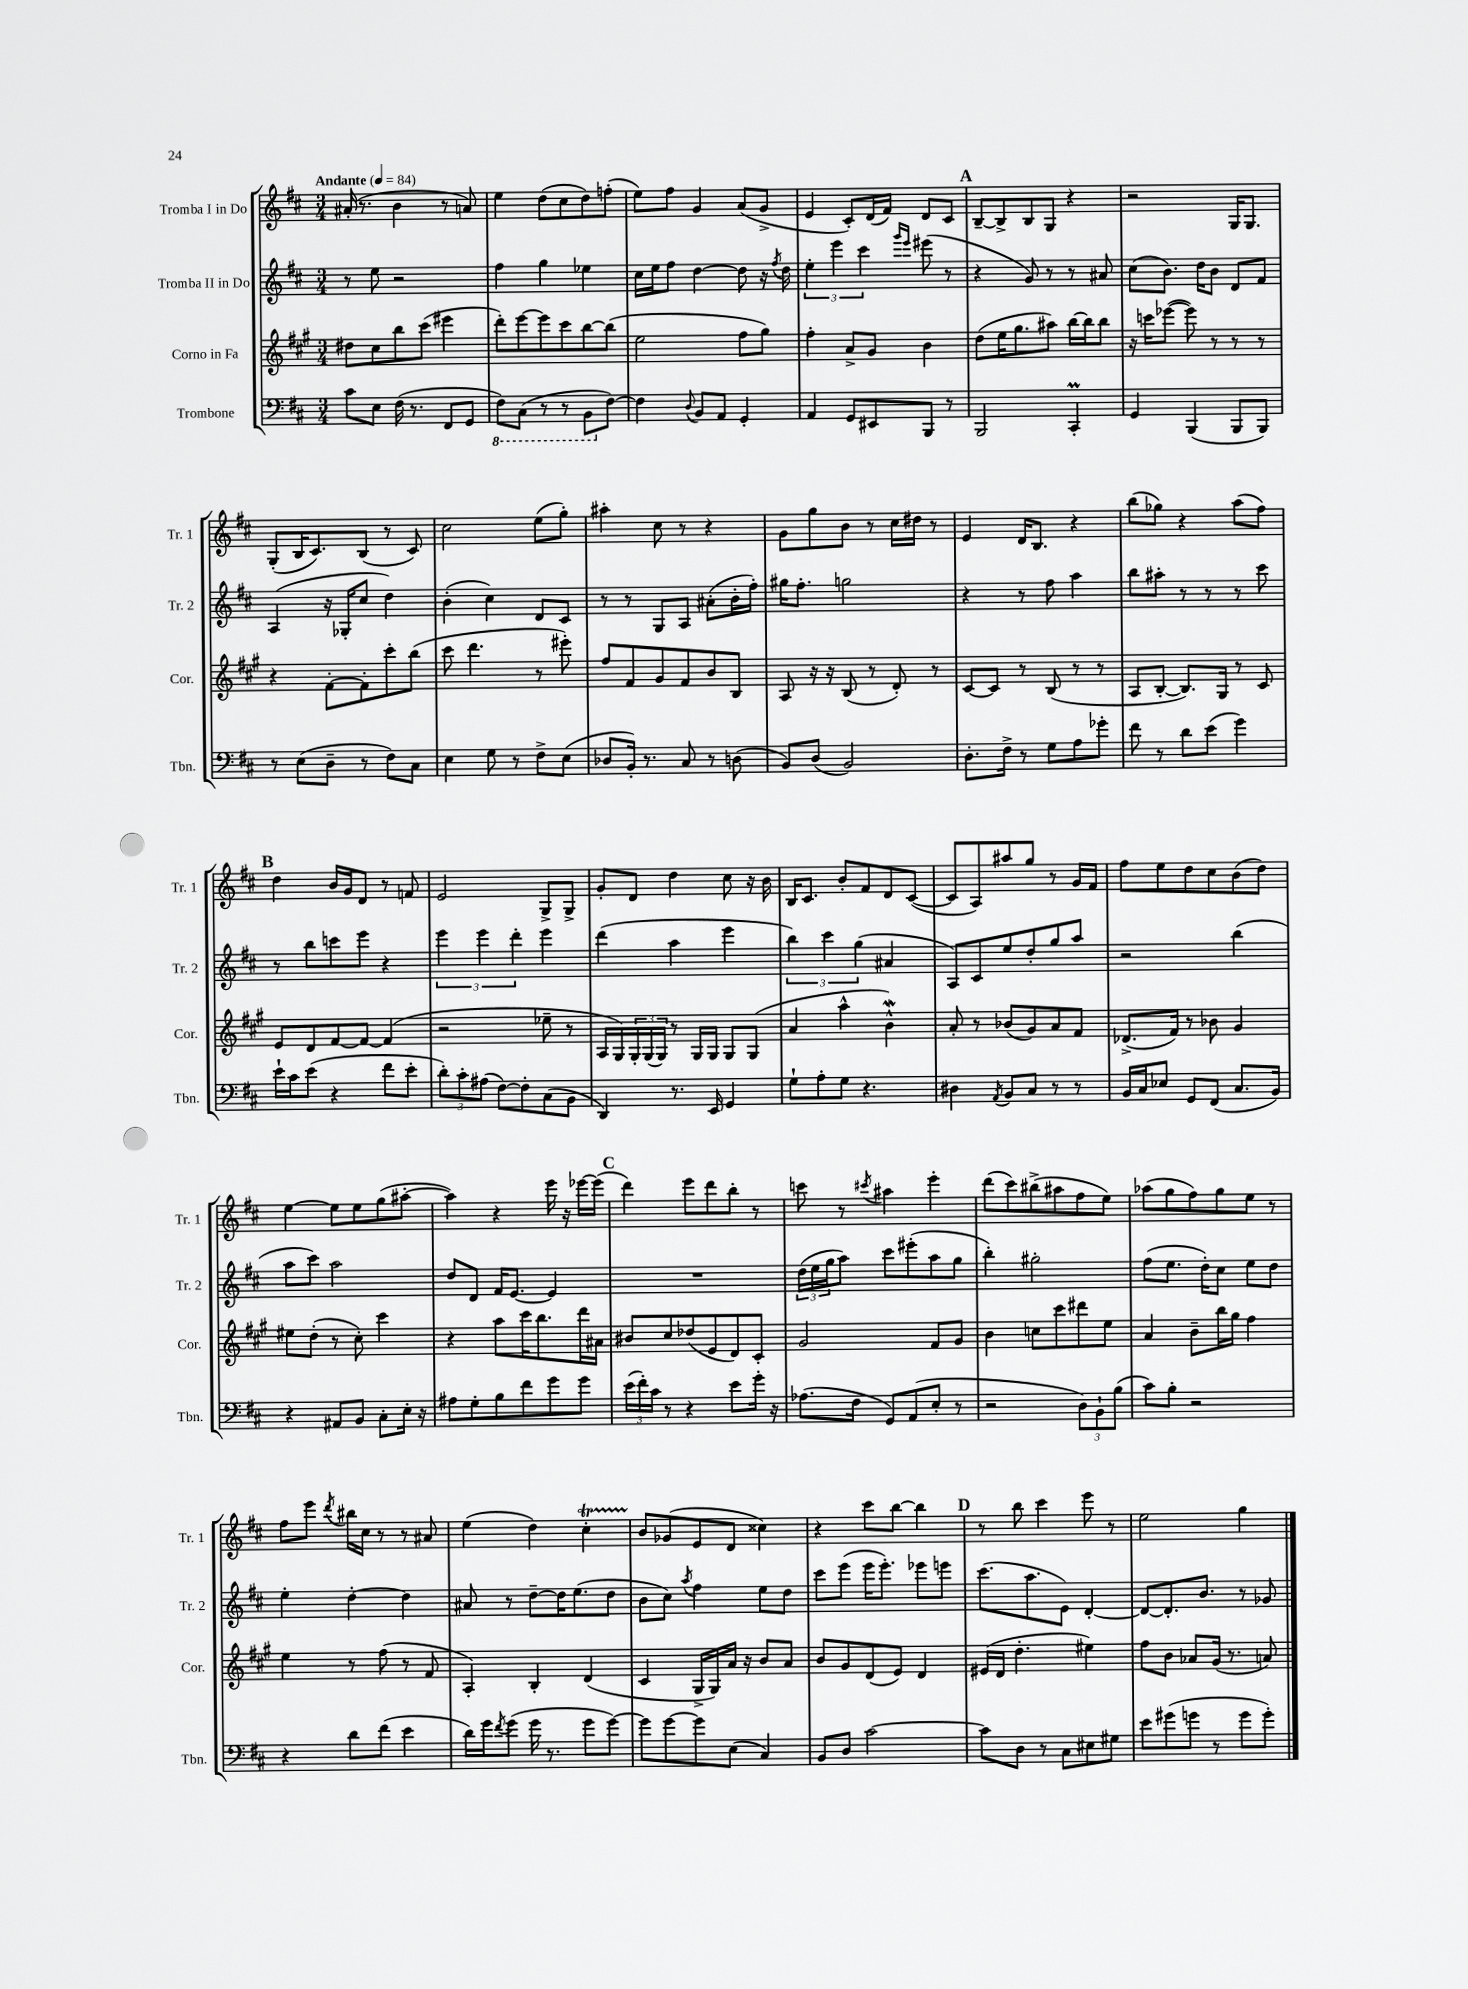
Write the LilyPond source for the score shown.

<<
\new StaffGroup <<
\new Staff = "s0" \with { instrumentName = "Tromba I in Do" shortInstrumentName = "Tr. 1" } {
    \clef treble \key d \major \numericTimeSignature \time 3/4 \tempo "Andante" 4 = 84
    ais'16-.( r8. b'4 r8 a'8) |
    e''4 d''8( cis''8 d''8) f''8-.( |
    e''8) fis''8 g'4 a'8( g'8-> |
    e'4 cis'8-.) d'16( fis'16) d'8 cis'8 |
    \mark \markup { \bold "A" } b8~-- b8-> b8 g8 r4 |
    r2 g16 g8. |
    g8-.( b16 cis'8.) b8( r8 cis'8) |
    cis''2 e''8( g''8-.) |
    ais''4-. cis''8 r8 r4 |
    g'8 g''8 b'8 r8 cis''16 dis''16 r8 |
    e'4 d'16 b8. r4 |
    b''8( ges''8) r4 a''8( fis''8) |
    \mark \markup { \bold "B" } d''4 b'16 g'16 d'8 r8 f'8 |
    e'2 g8-> g8-> |
    g'8-. d'8 d''4 cis''8 r16 b'16 |
    b16 cis'8. b'8-. fis'8 d'8 cis'8~( |
    cis'8 a8) ais''8 g''8 r8 g'16 fis'16 |
    fis''8 e''8 d''8 cis''8 b'8( d''8) |
    e''4~ e''8 e''8 g''8( ais''8~-. |
    ais''4) r4 e'''16 r16 ees'''16~ ees'''16( |
    \mark \markup { \bold "C" } d'''4) e'''8 d'''8 b''8-. r8 |
    c'''8 r8 \acciaccatura { cis'''8 } ais''4 e'''4-. |
    d'''8( cis'''8) bis''8->( ais''8 fis''8 e''8) |
    aes''8( g''8 fis''8) g''8 e''8 r8 |
    fis''8 e'''8 \acciaccatura { d'''8 } bis''16 cis''16 r8 r8 ais'8 |
    e''4( d''4) cis''4-.\startTrillSpan |
    b'8\stopTrillSpan ges'8( e'8 d'8 cisis''4) |
    r4 cis'''8 b''8~ b''4 |
    \mark \markup { \bold "D" } r8 b''8 cis'''4 e'''8 r8 |
    e''2 g''4 \bar "|." |
}
\new Staff = "s1" \with { instrumentName = "Tromba II in Do" shortInstrumentName = "Tr. 2" } {
    \clef treble \key d \major \numericTimeSignature \time 3/4
    r8 e''8 r2 |
    fis''4 g''4 ees''4 |
    cis''16 e''16 fis''8 d''4~ d''8 r16 \acciaccatura { fis''8 } d''16 |
    \tuplet 3/2 { e''4-. e'''4 cis'''4 } \grace { g'''16 e'''16 } eis'''8( r8 |
    \mark \markup { \bold "A" } r4 g'8) r8 r8 ais'8 |
    cis''8( b'8.) d''16 b'8 d'8 fis'8 |
    a4( r16 ges16-. cis''8 d''4) |
    b'4-.( cis''4) d'8 cis'8 |
    r8 r8 g8 a8 ais'8-.( b'16-. fis''16-.) |
    gis''16 fis''8.-. g''2 |
    r4 r8 fis''8 a''4 |
    b''8 ais''8-. r8 r8 r8 cis'''8 |
    \mark \markup { \bold "B" } r8 b''8 c'''8 e'''8 r4 |
    \tuplet 3/2 { e'''4 e'''4 d'''4-. } e'''4 |
    d'''4( a''4 e'''4 |
    \tuplet 3/2 { b''4) cis'''4 g''4( } ais'4 |
    a8) cis'8 e''8 d''8-. g''8 a''8 |
    r2 b''4( |
    a''8 cis'''8) a''2 |
    d''8 d'8 fis'16 e'8.~ e'4 |
    \mark \markup { \bold "C" } R2. |
    \tuplet 3/2 { d''16( e''16 g''16 } a''8) cis'''8 eis'''8-.( a''8 g''8 |
    b''4-.) gis''2-. |
    fis''8( e''8. d''16-.) cis''8 e''8 d''8 |
    e''4-. d''4~-. d''4 |
    ais'8 r8 d''8~-- d''16 e''8.( d''8 |
    b'8 cis''8) \acciaccatura { a''8 } fis''4 e''8 d''8 |
    cis'''8 e'''8( e'''16 e'''8.-.) ees'''8 e'''8 |
    \mark \markup { \bold "D" } cis'''8.( a''8. e'8) d'4~-. |
    d'8~ d'8.-. b'8. r8 ges'8 \bar "|." |
}
\new Staff = "s2" \with { instrumentName = "Corno in Fa" shortInstrumentName = "Cor." } {
    \clef treble \key a \major \numericTimeSignature \time 3/4
    dis''8 cis''8 b''8 cis'''8( eis'''4 |
    d'''8-.) e'''8~ e'''8 cis'''8 b''8~ b''8( |
    e''2 fis''8 gis''8) |
    fis''4-. a'8-> gis'8 b'4 |
    \mark \markup { \bold "A" } d''8( e''16 gis''8. ais''8) b''16~ b''16 b''8 |
    r16 c'''16 ees'''8~( ees'''8) r8 r8 r8 |
    r4 fis'8~-. fis'8-. cis'''8-. b''8( |
    cis'''8 d'''4. r8 eis'''8-.) |
    fis''8 fis'8 gis'8 fis'8 b'8 b8 |
    a8 r16 r16 b8( r8 d'8-.) r8 |
    cis'8~ cis'8 r8 b8( r8 r8 |
    a8 b8~-. b8.) gis16 r8 cis'8 |
    \mark \markup { \bold "B" } e'8 d'8 fis'8~ fis'8~ fis'4( |
    r2 ees''8-- r8 |
    a16 gis16) \tuplet 3/2 { gis16-. gis16( gis16) } r8 gis16 gis16 gis8 gis8( |
    a'4 a''4-^ b'4-^\mordent) |
    a'8-. r8 bes'8( gis'8) a'8 fis'8 |
    des'8.->( fis'16) r8 bes'8 gis'4 |
    eis''8 d''8-.( r8 cis''8-.) cis'''4 |
    r4 a''8 cis'''16 b''8. d'''16 ais'16 |
    \mark \markup { \bold "C" } bis'8 cis''8 des''8( e'8 d'8) cis'8-. |
    gis'2 fis'8 gis'8 |
    b'4 c''8 cis'''8 dis'''8 e''8 |
    a'4 b'8-- b''16 gis''16 fis''4 |
    e''4 r8 fis''8( r8 fis'8 |
    a4-.) b4-. d'4( |
    cis'4 gis16-> gis16) a'16 r16 b'8 a'8 |
    b'8 gis'8 d'8( e'8) d'4 |
    \mark \markup { \bold "D" } eis'16( d'16 d''4.-. eis''4) |
    fis''8 b'8 aes'8 gis'16( r8. a'8) \bar "|." |
}
\new Staff = "s3" \with { instrumentName = "Trombone" shortInstrumentName = "Tbn." } {
    \clef bass \key d \major \numericTimeSignature \time 3/4
    cis'8 e8 fis16( r8. fis,8 g,8 |
    \ottava #-1 fis,8) cis,8( r8 r8 b,,8 \ottava #0 fis8~) |
    fis4 \appoggiatura { d8 } b,8 a,8 g,4-. |
    a,4 g,8 eis,8 b,,8 r8 |
    \mark \markup { \bold "A" } b,,2 cis,4-.\prall |
    g,4 b,,4( b,,8 b,,8) |
    r8 e8( d8-- r8 fis8) cis8 |
    e4 g8 r8 fis8-> e8( |
    des8 b,16-.) r8. cis8 r8 d8( |
    b,8) d8( b,2) |
    d8.-. fis16-> r8 g8 a8 ges'8-. |
    fis'8 r8 d'8 e'8( g'4) |
    \mark \markup { \bold "B" } e'16-! cis'16 e'8( r4 fis'8 e'8-. |
    \tuplet 3/2 { d'8-.) cis'8-. ais8( } fis8~) fis8-. cis8( b,8 |
    d,4) r8. e,16 g,4 |
    g8-! a8-. g8 r4. |
    dis4 \acciaccatura { a,8 } b,8 cis8 r8 r8 |
    b,16 cis16 ees8 g,8 fis,8( cis8. b,16) |
    r4 ais,8 b,8 cis8-. e16-. r16 |
    ais8 g8-. b8 fis'8 g'8 g'8 |
    \mark \markup { \bold "C" } \tuplet 3/2 { e'16( fis'16-.) cis'16 } r8 r4 e'8 g'16-. r16 |
    aes8.( fis16 g,8) a,8( e8-. r8 |
    r2 \tuplet 3/2 { d8) b,8-! b8( } |
    cis'8) b8-. r2 |
    r4 d'8 fis'8( e'4 |
    d'16) g'16 \acciaccatura { fis'8 } g'8( g'16 r8. g'8 g'8~) |
    g'8 g'8~ g'8 e8( cis4) |
    b,8 d8 cis'2~ |
    \mark \markup { \bold "D" } cis'8 d8 r8 cis8 eis8 gis8 |
    e'8 gis'8( g'8 r8 g'8 g'8-.) \bar "|." |
}
>>
>>
\layout { \context { \Score \remove "Bar_number_engraver" } }
